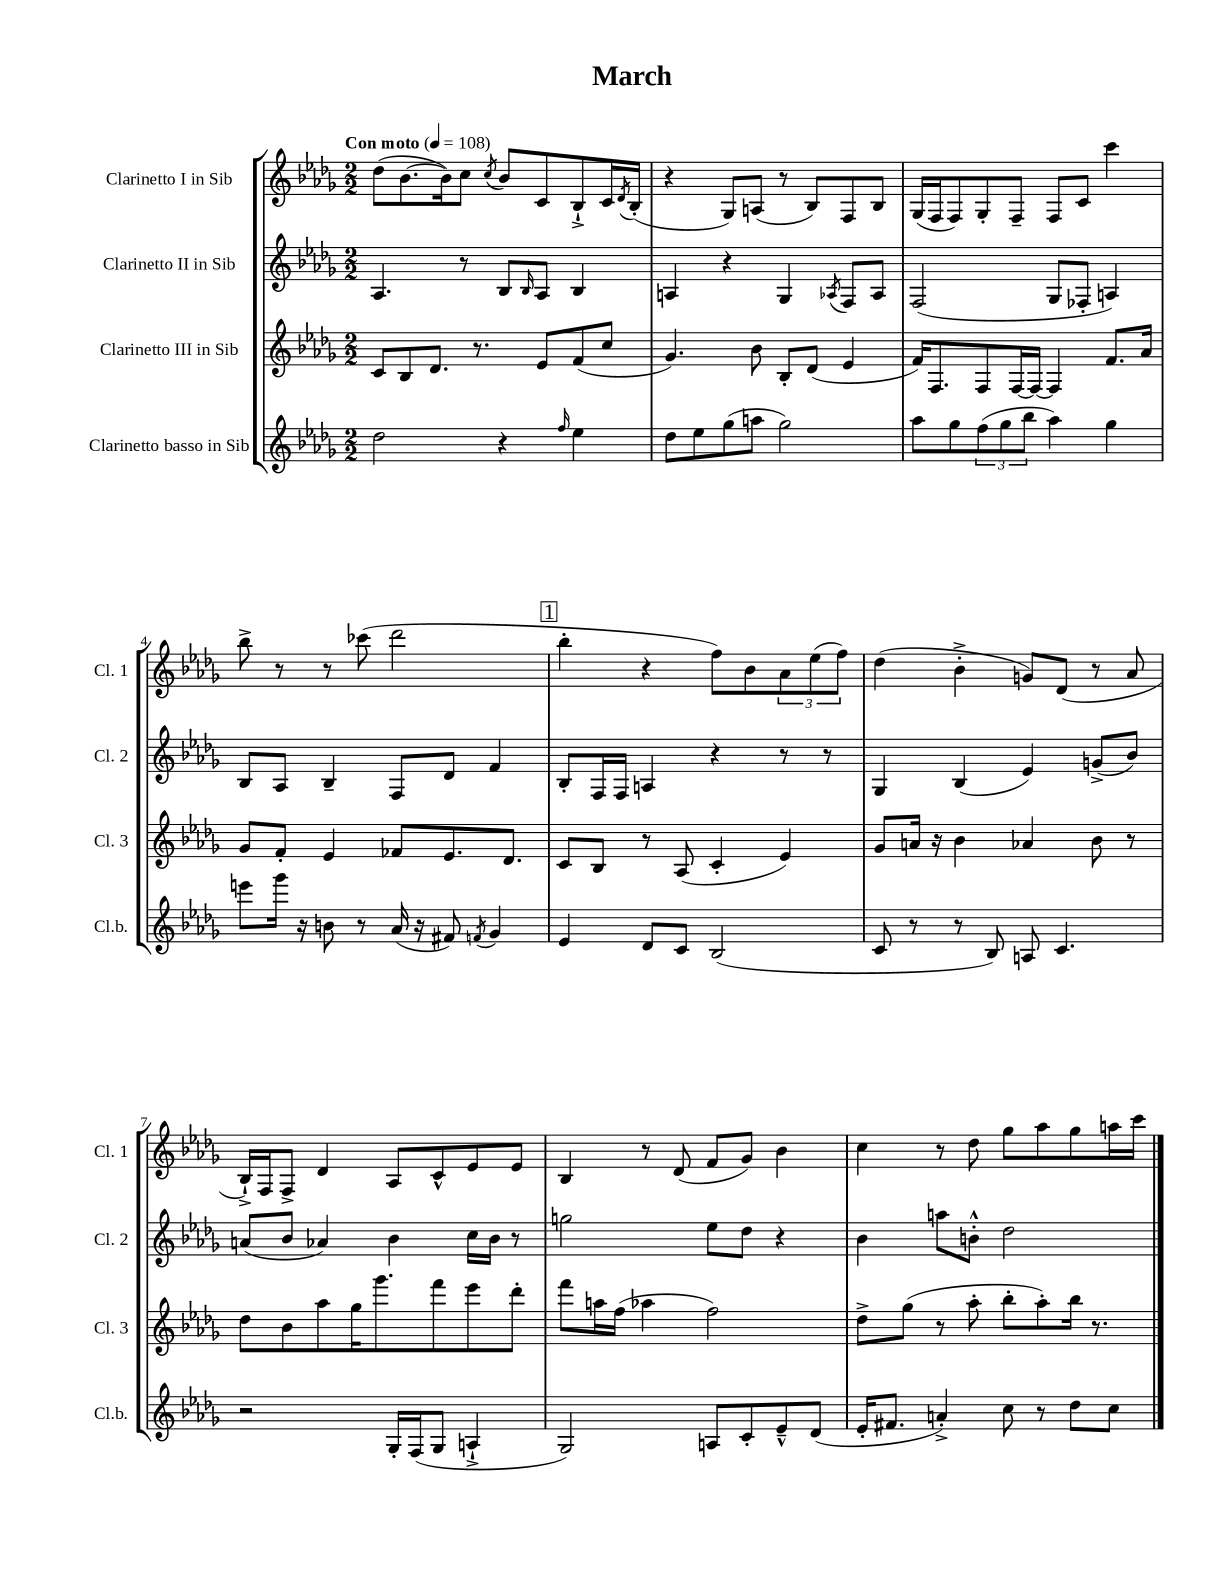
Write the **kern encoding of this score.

**kern	**kern	**kern	**kern
*part4	*part3	*part2	*part1
*staff4	*staff3	*staff2	*staff1
*I"Clarinetto basso in Sib	*I"Clarinetto III in Sib	*I"Clarinetto II in Sib	*I"Clarinetto I in Sib
*I'Cl.b.	*I'Cl. 3	*I'Cl. 2	*I'Cl. 1
*clefG2	*clefG2	*clefG2	*clefG2
*k[b-e-a-d-g-]	*k[b-e-a-d-g-]	*k[b-e-a-d-g-]	*k[b-e-a-d-g-]
*M2/2	*M2/2	*M2/2	*M2/2
*MM108	*MM108	*MM108	*MM108
=1	=1	=1	=1
!	!	!	!LO:TX:a:B:t=Con moto
2dd-\	8c/L	4.A-/	(8dd-\L
.	8B-/	.	[8.b-\
.	8.d-/J	.	.
.	.	.	16b-\k])
.	.	8r	8cc\J
.	8.r	.	.
.	.	.	8qcc/
4r	.	8B-/L	8b-/L
.	.	16qqB-/	.
.	8e-/L	8A-/J	8c/
16qqff/	.	.	.
4ee-\	(8f/	4B-/	8B-`^/
.	8cc/J	.	16c/L
.	.	.	8qd-/
.	.	.	(16B-'/JJ
=2	=2	=2	=2
8dd-\L	4.g-/)	4An/	4r
8ee-\	.	.	.
(8gg-\	.	4r	8G-/L)
8aan\J	8b-\	.	(8An/J
2gg-\)	8B-'/L	4G-/	8r
.	(8d-/J	.	8B-/L)
.	.	8qA-X/	.
.	4e-/	8F/L	8F/
.	.	8A-/J	8B-/J
=3	=3	=3	=3
8aa-\L	16f/KL)	(2F/	(16G-/LL
.	8.F/	.	16F/J
8gg-\	.	.	8F/)
(12ff\	8F/	.	8G-'/
12gg-\	.	.	.
.	[16F/L	.	8F~/J
12bb-\J	.	.	.
.	16F/JJ_	.	.
4aa-\)	4F/]	8G-/L	8F/L
.	.	8F-X'/J	8c/J
4gg-\	8.f/L	4An/)	4ccc\
.	16a-/Jk	.	.
!!LO:LB:g=z
=4	=4	=4	=4
8eeen\L	8g-/L	8B-/L	8bb-^\
16ggg-\Jk	8f'/J	8A-/J	8r
16r	.	.	.
8bn\	4e-/	4B-~/	8r
8r	.	.	(8ccc-X\
(16a-/	8f-X/L	8F/L	2ddd-\
16r	.	.	.
8f#X/)	8.e-/	8d-/J	.
8qfn/	.	.	.
4g-/	.	4f/	.
.	8.d-/J	.	.
!!LO:REH:place=s1:t=1
=5	=5	=5	=5
4e-/	8c/L	8B-'/L	4bb-'\
.	8B-/J	16F/L	.
.	.	16F/JJ	.
8d-/L	8r	4An/	4r
8c/J	(8A-/	.	.
(2B-/	4c'/	4r	8ff\L)
.	.	.	8b-\
.	4e-/)	8r	12a-\
.	.	.	(12ee-\
.	.	8r	.
.	.	.	12ff\J)
=6	=6	=6	=6
8c/	8g-/L	4G-/	(4dd-\
8r	16an/Jk	.	.
.	16r	.	.
8r	4b-\	(4B-/	4b-'^\
8B-/)	.	.	.
8An/	4a-X/	4e-/)	8gn/L)
4.c/	.	.	(8d-/J
.	8b-\	(8gn^/L	8r
.	8r	8b-/J)	8a-/
!!LO:LB:g=z
=7	=7	=7	=7
2r	8dd-\L	(8an/L	16B-`^/LL)
.	.	.	16F/J
.	8b-\	8b-/J	8F^/J
.	8aa-\	4a-X/)	4d-/
.	16gg-\K	.	.
.	8.ggg-\	.	.
16G-'/LL	.	4b-\	8A-/L
(16F/J	.	.	.
8G-/J	8fff\	.	8c^^/
4An`^/	8eee-\	16cc\LL	8e-/
.	.	16b-\JJ	.
.	8ddd-'\J	8r	8e-/J
=8	=8	=8	=8
2G-/)	8fff\L	2ggn\	4B-/
.	16aan\L	.	.
.	(16ff\JJ	.	.
.	4aa-X\	.	8r
.	.	.	(8d-/
8An/L	2ff\)	8ee-\L	8f/L
8c'/	.	8dd-\J	8g-/J)
8e-~^^/	.	4r	4b-\
(8d-/J	.	.	.
=9	=9	=9	=9
16e-'/KL	8dd-^\L	4b-\	4cc\
8.f#X/J	.	.	.
.	(8gg-\J	.	.
4an'^/)	8r	8aan\L	8r
.	8aa-'\	8bn'^^\J	8dd-\
8cc\	8bb-'\L	2dd-\	8gg-\L
8r	8aa-'\)	.	8aa-\
8dd-\L	16bb-\Jk	.	8gg-\
.	8.r	.	.
8cc\J	.	.	16aan\L
.	.	.	16ccc\JJ
==	==	==	==
*-	*-	*-	*-
